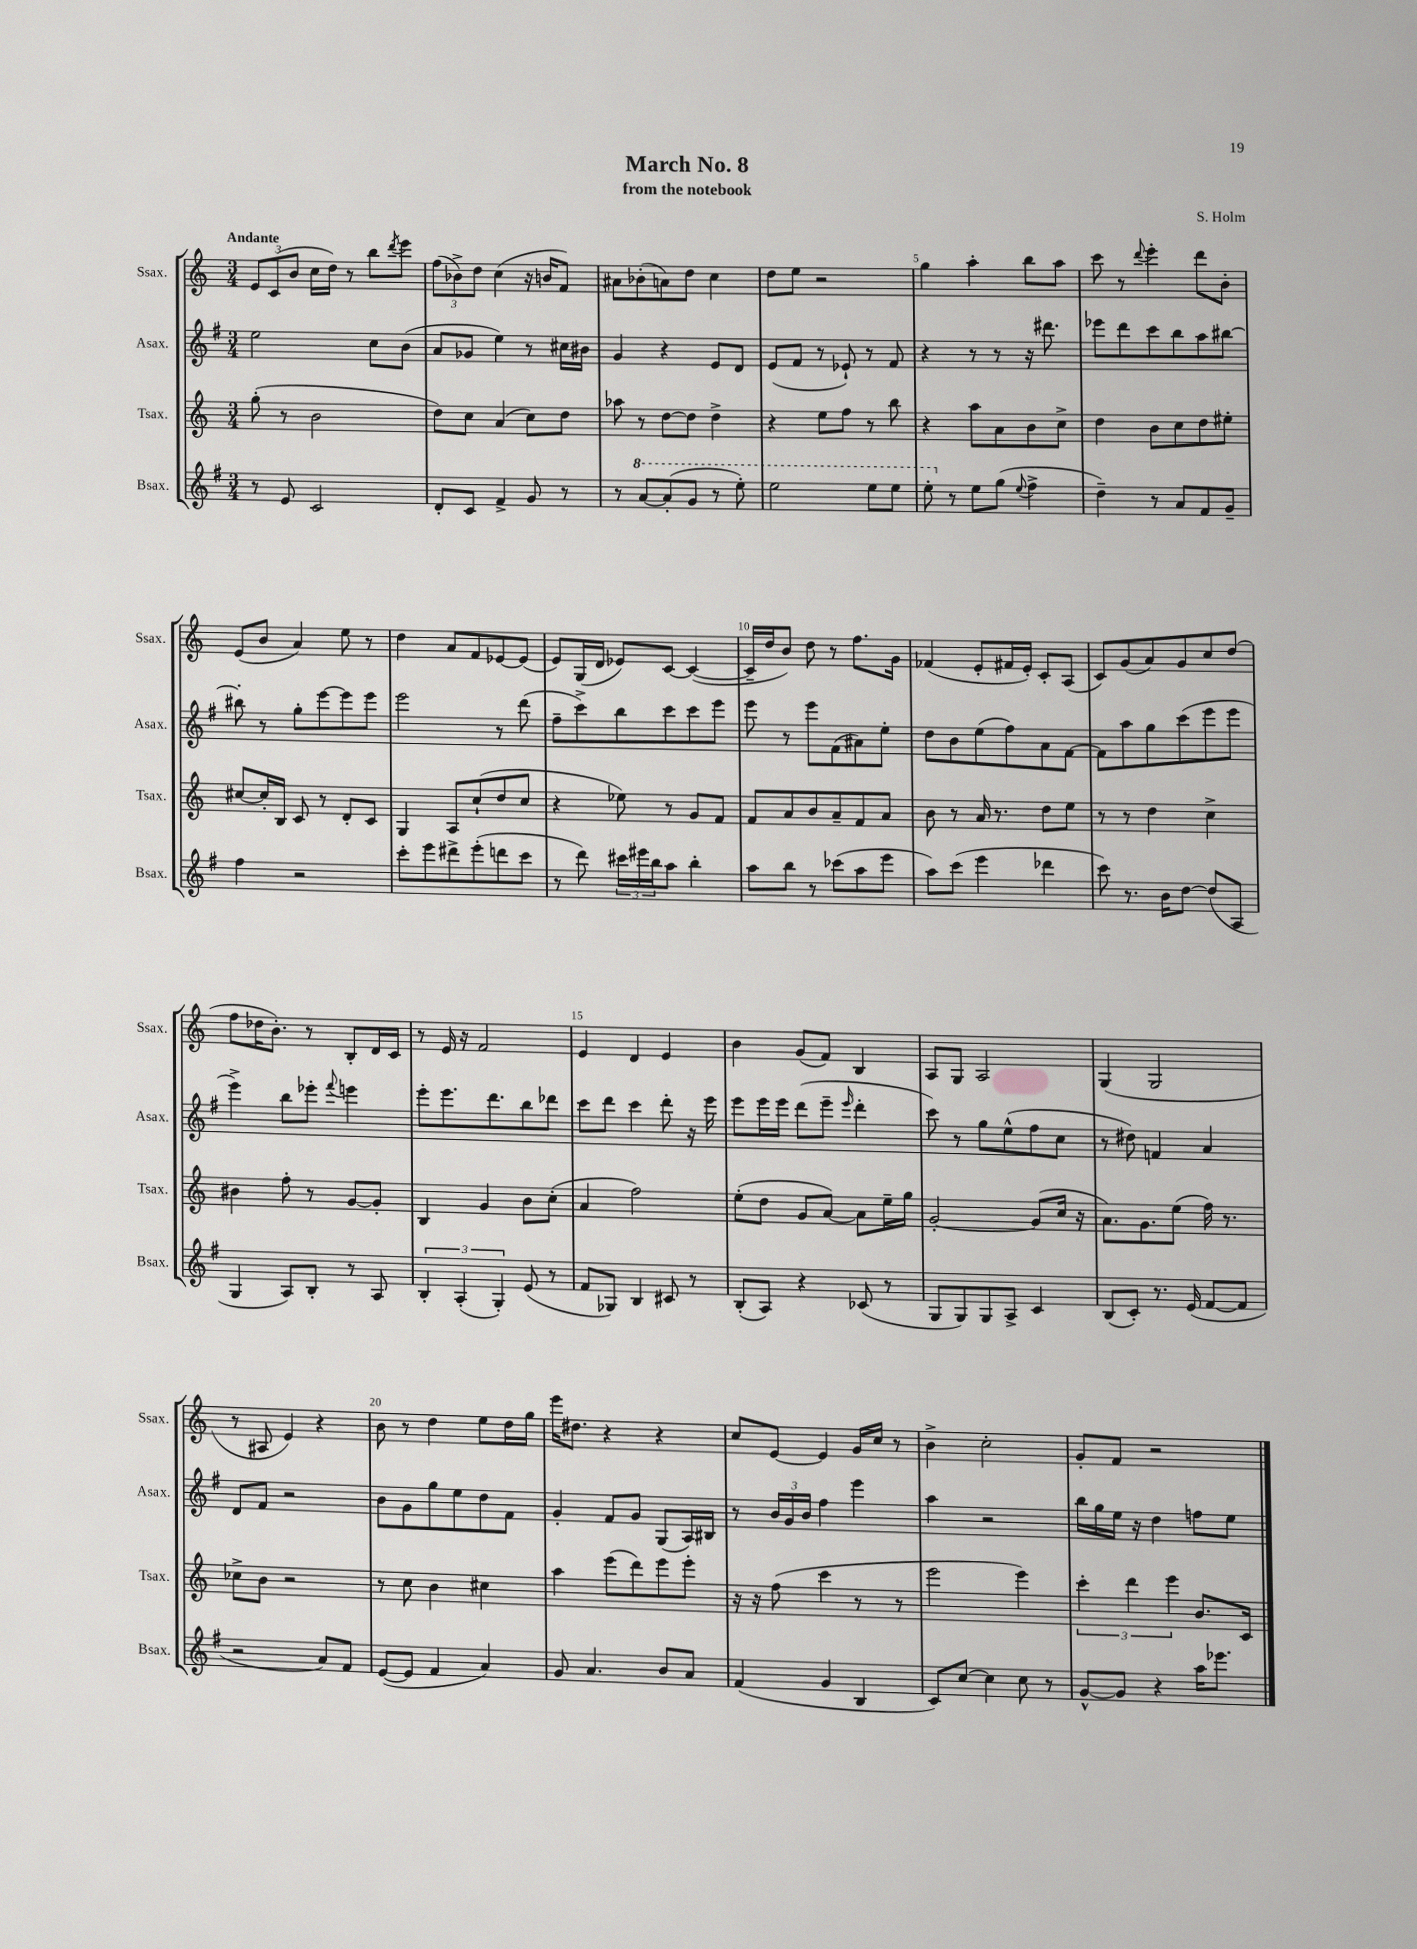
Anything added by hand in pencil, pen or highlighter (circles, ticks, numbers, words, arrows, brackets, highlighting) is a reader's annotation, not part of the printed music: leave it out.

**kern	**kern	**kern	**kern
*staff4	*staff3	*staff2	*staff1
*clefG2	*clefG2	*clefG2	*clefG2
*k[f#]	*k[]	*k[f#]	*k[]
*M3/4	*M3/4	*M3/4	*M3/4
8r	(8gg'\	2ee\	12e/L
.	.	.	(12c/
8e/	8r	.	.
.	.	.	12b/J
2c/	2b\	.	16cc\LL
.	.	.	16dd\JJ)
.	.	.	8r
.	.	8cc\L	8bb\L
.	.	.	8qddd/
.	.	(8b\J	8eee\J
=	=	=	=
8d'/L	8dd\L)	8a/L	(12ff\L
.	.	.	12b-^\)
8c/J	8cc\J	8g-/J	.
.	.	.	12dd\J
4f#^/	(4a/	4ee\)	(4cc\
8g/	8cc\L)	8r	16r
.	.	.	16b/LK
8r	8dd\J	16cc#\LL	8f/J)
.	.	16b#\JJ	.
=	=	=	=
8r	8aa-\	4g/	8a#\L
[8aa/L	8r	.	(8b-'\
(8aa'/]	[8dd\L	4r	8a\)
8gg/J	8dd\]J	.	8dd\J
8r	4dd^\	8e/L	4cc\
8eee'\)	.	8d/J	.
=	=	=	=
2eee\	4r	(8e/L	8dd\L
.	.	8f#/J	8ee\J
.	8ee\L	8r	2r
.	8ff\J	8e-`/)	.
8eee\L	8r	8r	.
8eee\J	8bb\	8f#/	.
=	=	=	=
8eee'\	4r	4r	4gg\
8r	.	.	.
8ee\L	8aa\L	8r	4aa'\
(8gg\J	8a\	8r	.
8qqee/	.	.	.
4ff#^\	8b\	16r	8bb\L
.	.	8.ddd#\	.
.	8cc^\J	.	8aa\J
=	=	=	=
4dd~\)	4dd\	8eee-\L	8ccc\
.	.	8ddd\	8r
.	.	.	8qqddd/
8r	8b\L	8ccc\	4eee'\
8a/L	8cc\	8bb\	.
8f#/	8dd\	8aa\	8ddd\L
8g~/J	8ee#'\J	[8bb#\J	8b'\J
=	=	=	=
4ff#\	[8cc#/L	8bb#'\]	(8e/L
.	16cc#'/]L	8r	8b/J
.	16B/JJ	.	.
2r	8c/	8gg'\L	4a/)
.	8r	[8eee\	.
.	8d'/L	8eee\]	8ee\
.	8c/J	8eee\J	8r
=	=	=	=
8ccc'\L	4G/	2eee\	4dd\
8eee\	.	.	.
8ddd#^\	8A/L	.	8a/L
(8eee'\	(8cc`/	.	8f/
8ddd\	8dd/	8r	[8e-/
8ccc\J	8cc/J	(8ddd\	(8e-/]J
=	=	=	=
8r	4r	8ff#~\L	8e/L)
8ddd\)	.	8ccc^\)	(16G/L
.	.	.	16d/JJ
24ccc#\LL	8ee-\)	8bb\	8e-/L)
24eee#\	.	.	.
24bb\J	.	.	.
8aa\J	8r	8ccc\	[8c/J
4bb'\	8g/L	8ccc\	(4c/_
.	8f/J	8eee\J	.
=	=	=	=
8aa\L	8f/L	8eee\	16c~/]LL
.	.	.	16dd/J
8bb\J	8a/	8r	8b/J)
8r	8b/	8eee\L	8dd\
(8ccc-\L	8a~/	(8f#\	8r
8aa\	8f/	8a#\)	8.ff\L
8eee\J	8a/J	8ee'\J	.
.	.	.	16g\Jk
=	=	=	=
8aa\L)	8b\	8dd\L	(4f-/
(8ccc\J	8r	8b\	.
4eee\	16a/	(8ee\	8e'/L
.	8.r	.	.
.	.	8ff#\)	16f#/L
.	.	.	16e'/JJ)
4ddd-\	8dd\L	8a\	8c'/L
.	8ee\J	[8f#\J	(8A/J
=	=	=	=
8ccc\)	8r	8f#\]L	8c/L)
8.r	8r	8aa\	(8g/
.	4dd\	8gg\	8a/)
16b\LK	.	.	.
[8dd\J	.	(8ccc\	8g/
(8dd/]L	4cc^\	8eee\	8cc/
8A/J	.	8eee\J	(8dd/J
=	=	=	=
4G/	4b#\	4eee^\)	8ff\L
.	.	.	16dd-\K
.	.	.	8.b'\J)
8A/L)	8ff'\	8bb\L	.
8B'/J	8r	8eee-'\J	8r
.	.	8qqfff#/	.
8r	[8g/L	4eee\	8B'/L
8A/	8g'/]J	.	16d/L
.	.	.	16c/JJ
=	=	=	=
6B'/	4B/	8eee'\L	8r
.	.	8.eee\	16e/
(6A'/	.	.	.
.	.	.	16r
.	4g/	.	2f/
.	.	8.ddd\	.
6G'/)	.	.	.
(8e/	8b\L	8bb\	.
8r	(8cc'\J	8ddd-\J	.
=	=	=	=
8f#/L	4a/	8ccc\L	4e/
8G-/J)	.	8ddd\J	.
4B/	2ff\)	4ccc\	4d/
8c#/	.	8ddd'\	4e/
8r	.	16r	.
.	.	16eee\	.
=	=	=	=
(8B'/L	(8ee'\L	8eee\L	4b\
8A/J)	8dd\J	16eee\L	.
.	.	16eee\JJ	.
4r	8g/L	(8ddd\L	(8g/L
.	[8a/J)	8eee~\J	8f/J)
.	.	16qqeee/	.
(8c-/	8a\]L	4ddd'\	4B/
8r	16ee~\L	.	.
.	16gg\JJ	.	.
=	=	=	=
8G/L	[2g'/	8ccc\)	8A/L
8G/)	.	8r	8G/J
8G/	.	8gg\L	2A/
8A^/J	.	(8ee^^\	.
4c/	(8g/]L	8ff#\	.
.	16cc/Jk	8cc\J	.
.	16r	.	.
=	=	=	=
(8B/L	8.a\L)	8r	(4G/
8c'/J)	.	8dd#\)	.
.	8.g\	.	.
8.r	.	4f/	2G/
.	(8ee\J	.	.
(16e/	.	.	.
[8f#/L	16ff\)	4a/	.
.	8.r	.	.
8f#/]J	.	.	.
=	=	=	=
2r	8cc-^\L	8d/L	8r
.	8b\J	8f#/J	8A#/
.	2r	2r	4e/)
8a/L)	.	.	4r
8f#/J	.	.	.
=	=	=	=
([8e/L	8r	8b\L	8b\
8e/]J	8cc\	8g\	8r
4f#/	4b\	8gg\	4dd\
.	.	8ee\	.
4a/)	4cc#\	8dd\	8ee\L
.	.	8f#\J	16dd\L
.	.	.	16gg\JJ
=	=	=	=
8g/	4aa\	4g'/	16eee\LK
.	.	.	8.dd#\J
4.a/	.	.	.
.	(8eee\L	8f#/L	4r
.	8ddd\)	8g/J	.
8b/L	8eee\	(8G/L	4r
8a/J	8eee'\J	16A/L)	.
.	.	16B#/JJ	.
=	=	=	=
(4f#/	16r	8r	8cc/L
.	16r	.	.
.	(8ff\	24b/LL	[8e/J
.	.	24g/	.
.	.	24b/JJ	.
4g/	4ccc\	4ff#\	4e/]
4B/	8r	4eee\	16g/LL
.	.	.	16cc/JJ
.	8r	.	8r
=	=	=	=
8c/L)	2eee\	4aa\	4b^\
[8cc/J	.	.	.
4cc\]	.	2r	2cc'\
8cc\	4eee\)	.	.
8r	.	.	.
=	=	=	=
[8g^^/L	6ccc'\	16bb\LL	8g'/L
.	.	16gg\	.
8g/]J	.	16ee\JJ	8f/J
.	6ddd\	.	.
.	.	16r	.
4r	.	4dd\	2r
.	6eee\	.	.
16aa\LK	8.b/L	8ff\L	.
8.eee-\J	.	.	.
.	.	8ee\J	.
.	16c/Jk	.	.
==	==	==	==
*-	*-	*-	*-
